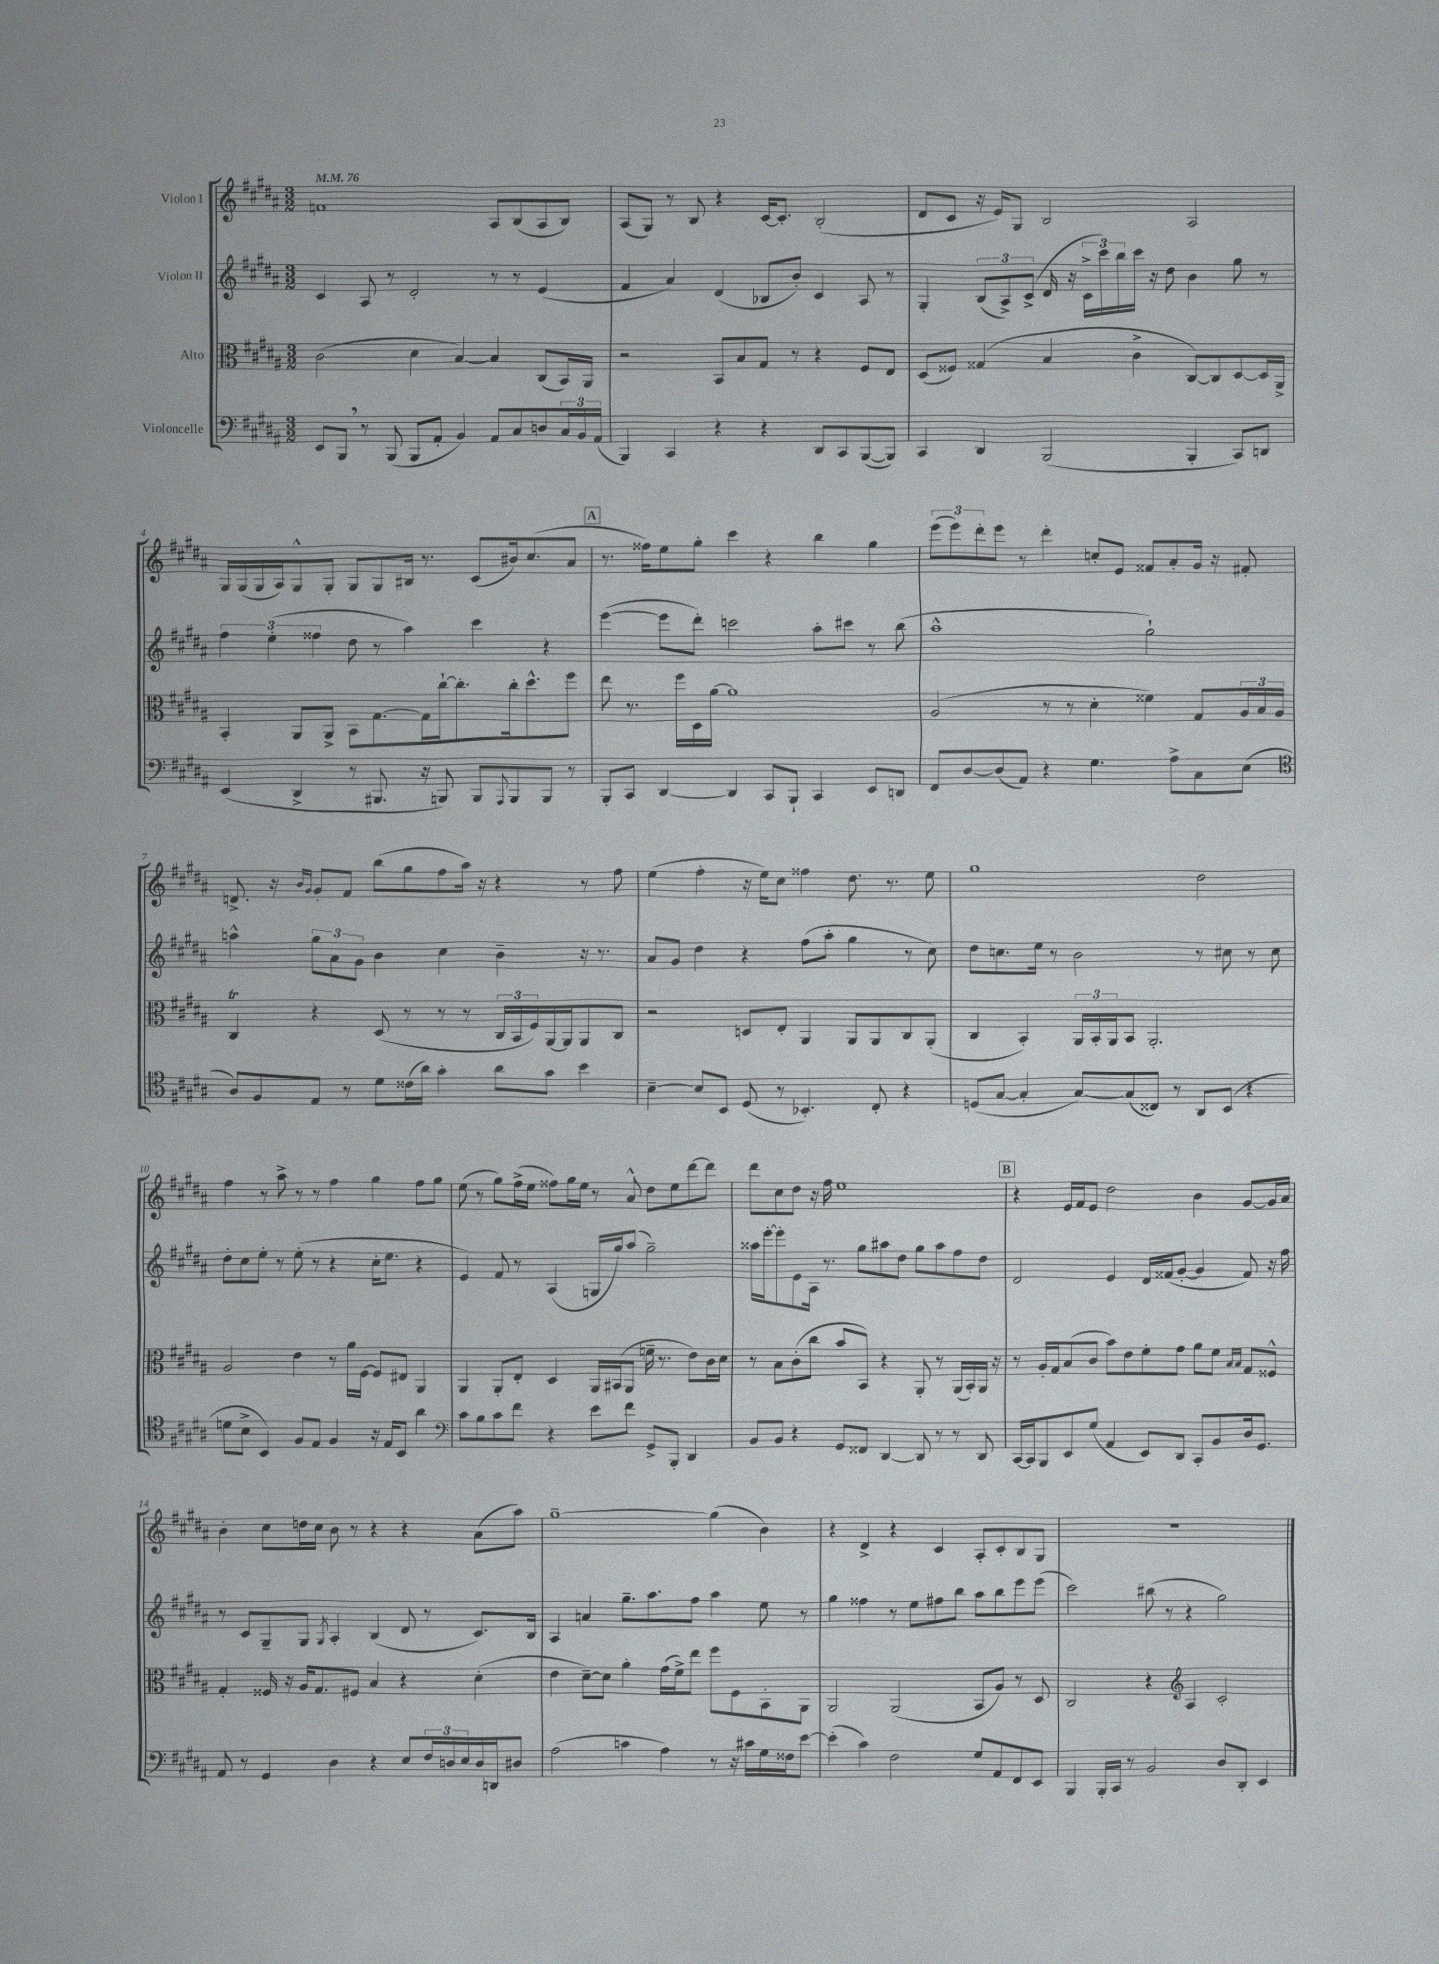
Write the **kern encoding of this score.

**kern	**kern	**kern	**kern
*staff4	*staff3	*staff2	*staff1
*clefF4	*clefC3	*clefG2	*clefG2
*k[f#c#g#d#a#]	*k[f#c#g#d#a#]	*k[f#c#g#d#a#]	*k[f#c#g#d#a#]
*M3/2	*M3/2	*M3/2	*M3/2
*MM76	*MM76	*MM76	*MM76
8EE	(2c#	4c#	1f
8BBB	.	.	.
8r	.	8A#	.
(8BBB	.	8r	.
8BBB	4d#	2d#'	.
8AA#'	.	.	.
4BB)	[4B)	.	.
8AA#	4B]	8r	8A#
8C#	.	8r	(8B
8D	(8C#	(4e	8A#
24C#	16BB)	.	8B)
24BB	.	.	.
.	16AA#	.	.
(24AA#	.	.	.
=	=	=	=
4BBB)	2r	4f#	(8A#
.	.	.	8G#)
4CC#	.	4a#)	8r
.	.	.	8B
4r	8BB	(4d#	4r
.	8B	.	.
4r	8G#	8B-	[16c#
.	.	.	8.c#']
.	8r	8b')	.
8DD#	4r	4c#	(2B'
8CC#	.	.	.
([8BBB	8F#	8A#	.
8BBB])	8E	8r	.
=	=	=	=
4CC#	(8D#	4G#'	8d#
.	8F##)	.	8c#
4DD#	(4G##	(12B	16r
.	.	.	16e)
.	.	12A#^)	.
.	.	.	8G#
.	.	(12c#^	.
(2BBB	4B	16d#	2B
.	.	16r	.
.	.	24c#^	.
.	.	24ccc#)	.
.	.	24bb	.
.	4c#^	16ccc#	.
.	.	16r	.
.	.	8dd#	.
4BBB'	[8C#)	4b	2A#
.	8C#]	.	.
8CC#)	[8D#	8gg#	.
8DD	16D#]	8r	.
.	16AA#^	.	.
=	=	=	=
(4EE	4BB'	6ff#	16G#
.	.	.	(16G#
.	.	.	16G#
.	.	(6ee'	.
.	.	.	16A#)
4DD#^	8AA#	.	8G#^^
.	.	6ff##	.
.	8AA#^	.	8G#'
8r	8BB	8dd#	8G#
8.BBB#	[8.G#	8r	8G#
.	.	4aa#)	16B#
16r	16G#]	.	8.r
8BBB)	[16cc#`	.	.
.	8.cc#']	.	.
8BBB	.	4ccc#	(8c#
8qqAAA#	.	.	.
8BBB	16cc#'	.	16b#)
.	8.dd#^^	.	(8.cc#
8BBB	.	4r	.
8r	8ff#	.	8a#
=	=	=	=
8BBB'	8ee	([4eee	8.r
8CC#	8.r	.	.
.	.	.	16ff##)
[4DD#	.	8eee]	8ee
.	16ff#	.	.
.	16D#	8ddd#')	8gg#'
.	[16a#	.	.
4DD#]	1a#]	2ccc	4ccc#
8CC#	.	.	4r
8BBB`	.	.	.
4CC#	.	8aa#'	4bb
.	.	8ccc#	.
8EE	.	8r	4gg#
8DD	.	(8bb	.
=	=	=	=
8FF#	(2A#	1aa#^^	(12eee
.	.	.	12eee)
[8D#	.	.	.
.	.	.	12ddd#'
(8D#]	.	.	8eee
8AA#)	.	.	8r
4r	8r	.	4ddd#'
.	8r	.	.
4.G#	4d#'	.	8cc'
.	.	.	8e
.	4f##)	2gg#`)	8f##
8A#^	.	.	8a#'
8C#	8G#	.	16g#
.	.	.	16r
(8E	24A#	.	8f#'
.	24B	.	.
.	24A#	.	.
=	=	=	=
*clefC4	*	*	*
8A#)	4C#	4aa^^	8.d^
8F#	.	.	.
.	.	.	16r
.	.	.	16qqb
.	.	.	16qqg#
8E	4r	12gg#	8g#'
.	.	12a#	.
8r	.	.	8f#
.	.	12g#	.
8d#	(8D#	4b	(8bb
(16c##	8r	.	8gg#
16a#)	.	.	.
4g#'	8r	4cc#	8ff#
.	8r	.	16aa#)
.	.	.	16r
8a#	24C#	4b~	4r
.	24BB	.	.
.	24F#)	.	.
8g#	[16AA#	.	.
.	16AA#]	.	.
4b	8AA#	16r	8r
.	.	8.r	.
.	8C#	.	8ff#
=	=	=	=
[4B~	2r	8a#	(4ee
.	.	8g#	.
8B]	.	4dd#	4ff#'
8BB	.	.	.
(8D#	8D	4r	16r
.	.	.	16ee)
8r	8E'	.	8cc#
4.BB-')	4AA#	(8ff#	4ff##
.	.	8aa#'	.
.	8AA#	4gg#	8.dd#
8C#'	8AA#	.	.
.	.	.	8.r
4r	8C#	8r	.
.	(8AA#'	8cc#)	8ee
=	=	=	=
(8D	4C#	8dd#	1gg#
[8G#	.	8.cc	.
4G#']	4BB')	.	.
.	.	16ee	.
.	.	8r	.
[8G#)	24AA#	2b	.
.	24BB'	.	.
.	24AA#	.	.
(8G#]	8BB	.	.
8C##)	2.AA#'	.	.
8r	.	.	.
8AA#	.	8r	2dd#
(8BB	.	8cc#	.
4r	.	8r	.
.	.	8cc#	.
=	=	=	=
8d	2A#	8dd#'	4ff#
8B^	.	8cc#	.
4BB)	.	8ee'	8r
.	.	8r	8aa#^
8F#	4e	(8ee'	8r
8E	.	8r	8r
4F#	8r	4r	4ff#
.	16a#	.	.
.	[16F#	.	.
16r	8F#]	16cc#'	4gg#
16E	.	8.ee	.
8BB	8E#	.	.
4a#	4AA#	4r	8ff#
.	.	.	8gg#
=	=	=	=
*clefF4	*	*	*
8c#	4AA#	4e)	(8ee
8B	.	.	8r
8c#	8AA#'	8f#	8gg#)
8f#	8E'	8r	(16ff#^
.	.	.	16ee
4r	4D#	(4A#	8ff##)
.	.	.	16gg#
.	.	.	16ee
8e	16AA#	16G	8r
.	(16BB#	16gg#)	.
8f#	8AA#	(8aa#	8a#^^
8GG#^	16f~	2gg#~)	8dd#
.	8.r	.	.
8BBB'	.	.	8ee
4DD#	8e)	.	[8ddd#
.	16c#	.	8ddd#]
.	16d#	.	.
=	=	=	=
8BB	8r	16aa##	8ddd#
.	.	[16eee'	.
8BB	8B	8eee']	8cc#
4r	(8c#'	8e	8dd#
.	8cc#	16A#	16r
.	.	8.r	16ff#
8GG#	8b	.	1ee
8FF##	8BB)	8gg#	.
[4DD#	4r	8aa#	.
.	.	8dd#	.
8DD#]	8AA#'	8gg#	.
8r	8r	8aa#	.
8r	(16AA#	8ff#	.
.	16BB')	.	.
8DD#	16AA#	8dd#	.
.	16r	.	.
=	=	=	=
[16CC#	8r	2d#	4r
16CC#]	.	.	.
8BBB	16A#'	.	.
.	16G#	.	.
8EE	(8B	.	16e
.	.	.	16f#
(8G#	8c#	.	8e
4AA#	8b)	4e	2dd#
.	8e	.	.
8EE)	8f#'	16d#	.
.	.	(16f##	.
8DD#	8g#	[8g#'	.
8CC#'	8a#	4g#]	4b
8BB	8f#	.	.
.	16qqB	.	.
.	16qqB	.	.
16D#	8G#	8f##)	[8g#
8.GG#	.	.	.
.	8F##^^	16r	16g#]
.	.	16ff#	16a#
=	=	=	=
8AA#	4G#'	8r	4b'
8r	.	8c#	.
4GG#	16F##	8G#~	8cc#
.	16r	.	.
.	16A#	8G#	16dd
.	8.G#	.	16cc#
.	.	8qG#	.
4D#	.	4A#'	8b
.	8F#	.	8r
4r	4B	(4B	4r
8E	4r	8d#	4r
24F#	.	8r	.
24D	.	.	.
24E	.	.	.
16D	(4d#'	8.c#)	(8a#
16DD	.	.	.
8D#	.	.	8aa#)
.	.	16B	.
=	=	=	=
(2A#	4e	4A#	[1gg#~
.	[8d#~)	4a	.
.	8d#]	.	.
4c	4a#'	8.gg#~	.
.	.	8.aa#	.
4A#)	(16g#	.	.
.	16f#^)	.	.
.	8ee	8ff#	.
8r	8ff#	4aa#	(4gg#]
16r	8F#	.	.
16c#	.	.	.
16G#	8BB'	8ee	4b)
16F##	.	.	.
[8e	8AA#	8r	.
=	=	=	=
(4e']	2AA#	4gg#	4r
4c#)	.	4ff##	4d#^
2F#	(2AA#	8r	4r
.	.	8ee	.
.	.	8ff#	4c#
.	.	8bb	.
8G#	8BB	8aa#	8A#'
8AA#	8A#)	8bb	8c#'
8FF#	8r	8eee	8B
8EE	8D#	(8eee	8G#
=	=	=	=
4BBB	2C#	2ccc#)	1.r
16BBB'	.	.	.
16CC#	.	.	.
8r	.	.	.
2BB	4r	(8bb#	.
.	.	8r	.
*	*clefG2	*	*
.	4A#	4r	.
8D#	2c#'	2gg#)	.
8DD#'	.	.	.
4EE	.	.	.
==	==	==	==
*-	*-	*-	*-
